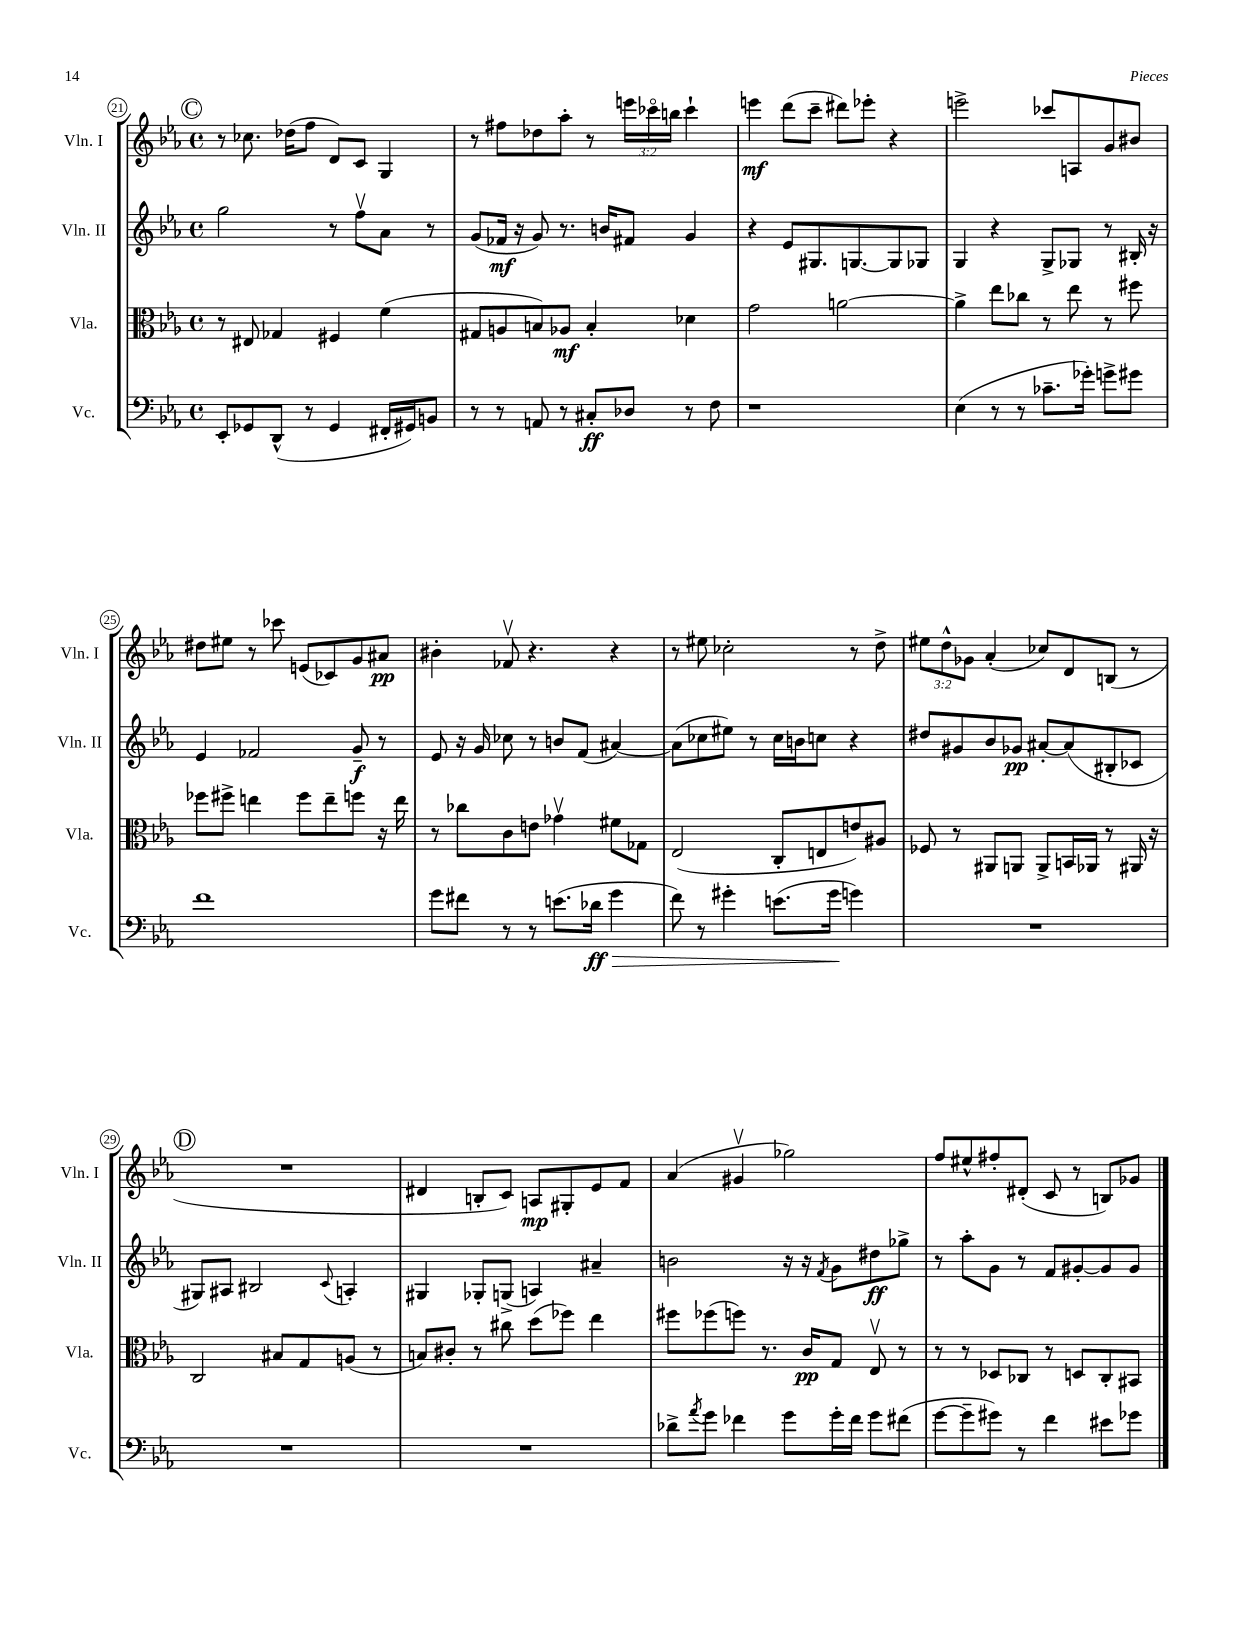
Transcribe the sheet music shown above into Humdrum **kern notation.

**kern	**kern	**kern	**kern
*staff4	*staff3	*staff2	*staff1
*clefF4	*clefC3	*clefG2	*clefG2
*k[b-e-a-]	*k[b-e-a-]	*k[b-e-a-]	*k[b-e-a-]
*M4/4	*M4/4	*M4/4	*M4/4
*met(c)	*met(c)	*met(c)	*met(c)
8EE-'/L	8r	2gg\	8r
8GG-/	8E#/	.	8.cc-\
(8DD^^/J	4G-/	.	.
.	.	.	(16dd-\LK
8r	.	.	8ff\J
4GG-/	4F#/	8r	8d/L)
.	.	8ffv\L	8c/J
16FF#'/LL	(4f\	8a-\J	4G/
16GG#/J)	.	.	.
8BB/J	.	8r	.
=	=	=	=
8r	8G#/L	(8g/L	8r
8r	8A/	16f-/Jk	8ff#\L
.	.	16r	.
8AA/	8B/)	8g/)	8dd-\
8r	8A-/J	8.r	8aa-'\J
8C#'/L	4B'/	.	8r
.	.	16b/LK	.
8D-/J	.	8f#/J	24eee\LL
.	.	.	24ccc-o\
.	.	.	24bb\JJ
8r	4d-\	4g/	4ccc-`\
8F\	.	.	.
=	=	=	=
1r	2g\	4r	4eee\
.	.	8e-/L	(8ddd\L
.	.	8.G#/	8ccc~\J
.	[2a\	.	8ddd#\L)
.	.	[8.G/	.
.	.	.	8eee-'\J
.	.	8G/]	4r
.	.	8G-/J	.
=	=	=	=
(4E-\	4a^\]	4G/	2eee^\
8r	8ee-\L	4r	.
8r	8cc-\J	.	.
8.c-~\L	8r	8G^/L	8ccc-/L
.	8ee-\	8G-/J	8A/
16g-'\Jk)	.	.	.
8g^\L	8r	8r	8g/
8g#\J	8ff#\	16B#'/	8b#/J
.	.	16r	.
=	=	=	=
1f	8ff-\L	4e-/	8dd#\L
.	8ff#^\J	.	8ee#\J
.	4ee\	2f-/	8r
.	.	.	8ccc-\
.	8ff#\L	.	(8e/L
.	8ee~\	.	8c-/)
.	8ff\J	8g~/	8g/
.	16r	8r	8a#/J
.	16ee\	.	.
=	=	=	=
8g\L	8r	8e-/	4b#'\
8f#\J	8cc-\L	16r	.
.	.	16g/	.
8r	8c\	8cc-\	8f-v/
8r	8e\J	8r	4.r
(8.e\L	4g-v\	8b/L	.
.	.	(8f/J	.
16d-\Jk	.	.	.
4g\	8f#\L	[4a#/)	4r
.	8G-\J	.	.
=	=	=	=
8f\)	(2E-/	(8a#\]L	8r
8r	.	8cc-\	8ee#\
4g#'\	.	8ee#\J)	2cc-'\
.	.	8r	.
(8.e\L	8C'/L	16cc-\LL	.
.	.	16b\J	.
.	8E/	8cc\J	.
16g#\Jk	.	.	.
4g\)	8e/)	4r	8r
.	8A#/J	.	8dd^\
=	=	=	=
1r	8F-/	8dd#/L	12ee#\L
.	.	.	12dd^^\
.	8r	8g#/	.
.	.	.	12g-\J
.	8AA#/L	8b-/	(4a-'/
.	8AA/J	8g-/J	.
.	8AA^/L	[8a#'/L	8cc-/L)
.	16BB/L	(8a#/]	8d/
.	16AA-/JJ	.	.
.	8r	8B#'/	(8B/J
.	16AA#/	8c-/J	8r
.	16r	.	.
=	=	=	=
1r	2C/	8G#/L)	1r
.	.	8A#/J	.
.	.	2B#/	.
.	8B#/L	.	.
.	8G/	.	.
.	.	8qqc/	.
.	(8A/J	4A'/	.
.	8r	.	.
=	=	=	=
1r	8B/L)	4G#/	4d#/
.	8c#'/J	.	.
.	8r	8G-'/L	8B'/L
.	8cc#\	(8G^/J	8c/J)
.	(8dd\L	4A/)	8A/L
.	8ff-\J)	.	8G#'/
.	4ee-\	4a#~/	8e-/
.	.	.	8f/J
=	=	=	=
8d-^\L	8ff#\L	2b\	(4a-/
8qa-/	.	.	.
8g\J	(8ff-\	.	.
4f-\	8ff\J)	.	4g#v/
.	8.r	.	.
8g\L	.	16r	2gg-\)
.	16c/LK	16r	.
.	.	8qf/	.
16g'\L	8G/J	8g\L	.
16f-\JJ	.	.	.
8g\L	8E-v/	8dd#\	.
(8f#\J	8r	8gg-^\J	.
=	=	=	=
[8g\L	8r	8r	8ff/L
8g~\]	8r	8aa-'\L	8ee#^^/
8g#\J)	8D-/L	8g\J	8ff#'/
8r	8C-/J	8r	(8d#'/J
4f\	8r	8f/L	8c/
.	8D/L	[8g#'/	8r
8e#\L	8C-'/	8g#/]	8B/L)
8g-\J	8BB#/J	8g#/J	8g-/J
==	==	==	==
*-	*-	*-	*-
